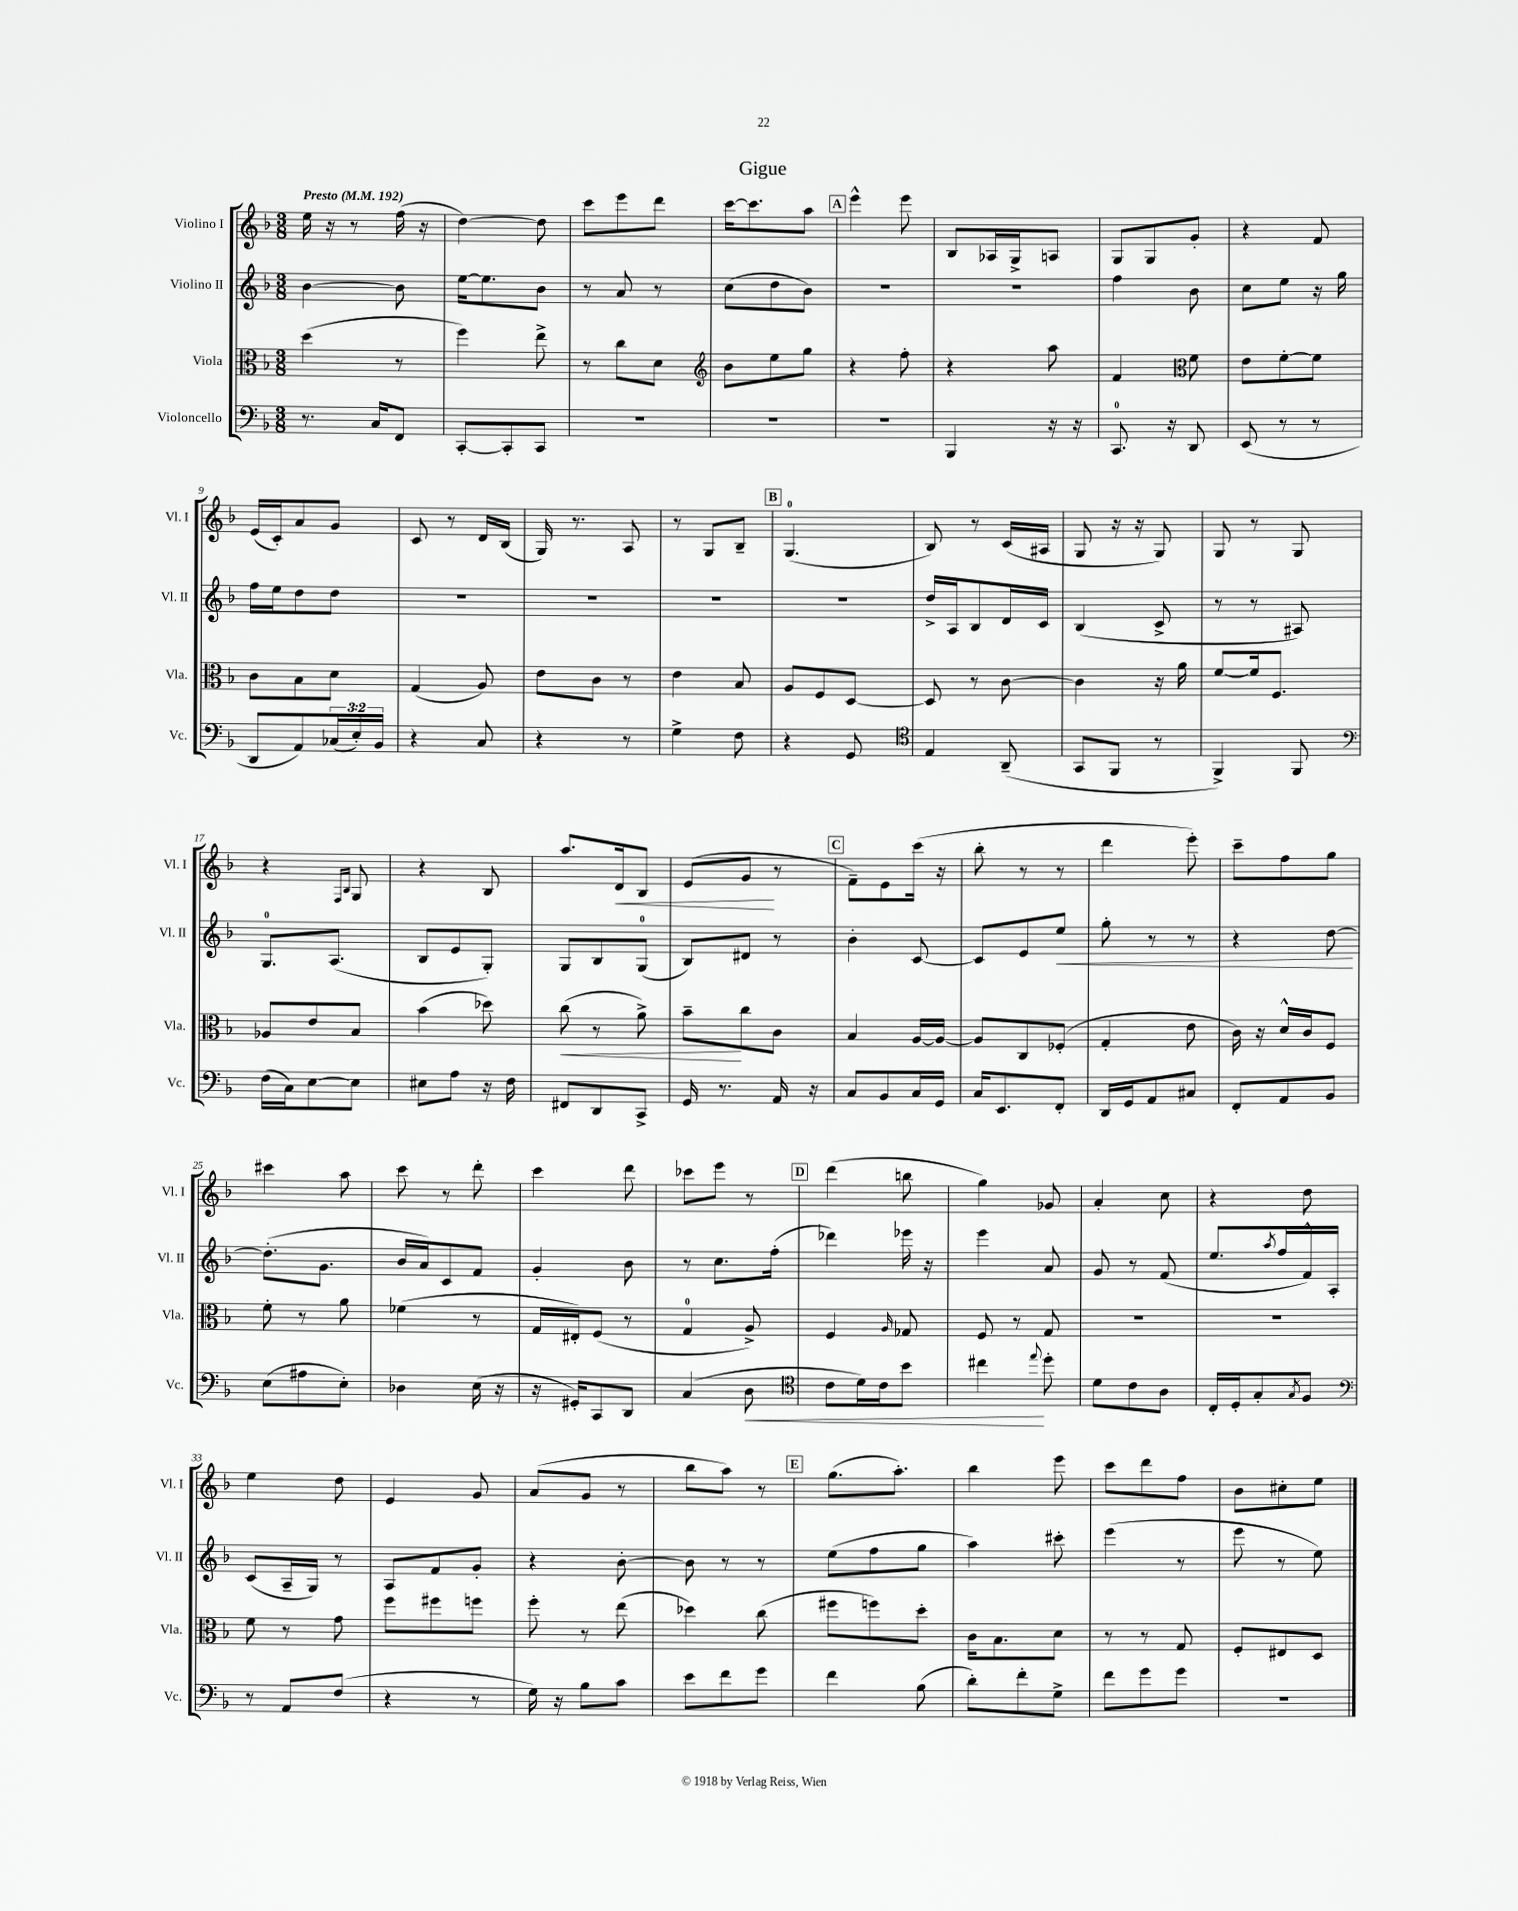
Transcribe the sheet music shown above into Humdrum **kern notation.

**kern	**kern	**kern	**kern
*staff4	*staff3	*staff2	*staff1
*clefF4	*clefC3	*clefG2	*clefG2
*k[b-]	*k[b-]	*k[b-]	*k[b-]
*M3/8	*M3/8	*M3/8	*M3/8
*MM192	*MM192	*MM192	*MM192
8.r	(4dd\	[4b-\	16ee\
.	.	.	16r
.	.	.	8r
16C/LK	.	.	.
8FF/J	8r	8b-\]	(16ff\
.	.	.	16r
=	=	=	=
[8CC'/L	4ff\)	[16ee\LK	[4dd\)
.	.	8.ee\]	.
8CC'/]	.	.	.
8CC/J	8ee^\	8b-\J	8dd\]
=	=	=	=
4.r	8r	8r	8ccc\L
.	8cc\L	8a/	8eee\
.	8d\J	8r	8ddd\J
=	=	=	=
*	*clefG2	*	*
4.r	8b-\L	(8cc\L	[16ccc\LK
.	.	.	8.ccc\]
.	8ee\	8dd\	.
.	8gg\J	8b-\J)	8aa\J
=	=	=	=
4.r	4r	4.r	4eee^^\
.	8ff'\	.	8eee\
=	=	=	=
4BBB-/	4r	4.r	8B-/L
.	.	.	16A-/L
.	.	.	16G^/J
16r	8aa\	.	8A/J
16r	.	.	.
=	=	=	=
8.CC/	4f/	4ff\	8G/L
.	.	.	8G/
16r	.	.	.
*	*clefC3	*	*
8DD/	8f\	8b-\	8g'/J
=	=	=	=
(8EE/	8e\L	8cc\L	4r
8r	[8f'\	8ee\J	.
8r	8f\]J	16r	8f/
.	.	16gg\	.
=	=	=	=
8DD/L	8c\L	16ff\LL	(16e/LL
.	.	16ee\J	16c'/J)
8AA/)	8B-\	8dd\	8a/
(24C-/L	8d\J	8dd\J	8g/J
24E'/)	.	.	.
24BB-/JJ	.	.	.
=	=	=	=
4r	(4G/	4.r	8c/
.	.	.	8r
8C/	8A/)	.	16d/LL
.	.	.	(16B-/JJ
=	=	=	=
4r	8e\L	4.r	16G/)
.	.	.	8.r
.	8c\J	.	.
8r	8r	.	8A/
=	=	=	=
4G^\	4e\	4.r	8r
.	.	.	8G/L
8F\	8B-/	.	8B-~/J
=	=	=	=
4r	8A/L	4.r	(4.G/
.	8F/	.	.
8GG/	[8D/J	.	.
=	=	=	=
*clefC4	*	*	*
4E/	8D/]	16dd^/LL	8B-/)
.	.	16A/J	.
.	8r	8B-/	8r
(8AA~/	[8c\	16d/L	(16c/LL
.	.	16c/JJ	16A#/JJ
=	=	=	=
8GG/L	4c\]	(4B-/	8G/
8FF/J	.	.	16r
.	.	.	16r
8r	16r	8c^/	8G/)
.	16a\	.	.
=	=	=	=
4FF^/)	[8f/L	8r	8G/
.	16f/]k	8r	8r
.	8.F/J	.	.
8FF/	.	8A#/)	8G/
=	=	=	=
*clefF4	*	*	*
(16F\LL	8A-/L	8.G/L	4r
16C\J)	.	.	.
[8E\	8e/	.	.
.	.	(8.A/J	.
.	.	.	16qqF/LL
.	.	.	16qqB-/JJ
8E\]J	8B-/J	.	8G/
=	=	=	=
8E#\L	(4b-\	8B-/L	4r
8A\J	.	8e/	.
16r	8dd-\)	8G'/J)	8B-/
16F\	.	.	.
=	=	=	=
8FF#/L	(8cc\	8G/L	8.aa/L
8DD/	8r	8B-/	.
.	.	.	16d/k
8CC^/J	8a^\)	(8G/J	8B-/J
=	=	=	=
16GG/	8b-~\L	8B-/L)	(8e/L
8.r	.	.	.
.	8cc\	8d#/J	8g/J
16AA/	8c\J	8r	8r
16r	.	.	.
=	=	=	=
8C/L	4B-/	4b-'\	8f~\L)
8BB-/	.	.	8e\
16C/L	[16A/LL	[8c/	(16ccc\Jk
16GG/JJ	16A/_JJ	.	16r
=	=	=	=
16C/LK	8A/]L	8c/]L	8bb-'\
8.EE/	.	.	.
.	8C/	8e/	8r
8FF'/J	(8F-'/J	8ee/J	8r
=	=	=	=
16DD/LL	4G'/	8gg'\	4ddd\
16GG/J	.	.	.
8AA/	.	8r	.
8C#/J	8e\	8r	8eee'\)
=	=	=	=
8FF'/L	16c\)	4r	8ccc~\L
.	16r	.	.
8AA/	16d^^/LL	.	8ff\
.	16c/J	.	.
8BB-/J	8F/J	[8dd\	8gg\J
=	=	=	=
(8E\L	8f'\	(8.dd'\]L	4ccc#\
8A#\	8r	.	.
.	.	8.g\J	.
8E'\J)	8a\	.	8aa\
=	=	=	=
4D-\	(4f-\	16b-/LL	8ccc\
.	.	16a/J)	.
.	.	8c/	8r
(16E\	8r	8f/J	8ddd'\
16r	.	.	.
=	=	=	=
16r	16G/LL	4g'/	4ccc\
16GG#'/LK)	16E#'/J)	.	.
8CC/	(8F/J	.	.
8DD/J	8r	8b-\	8ddd\
=	=	=	=
(4C/	4G/	8r	8ccc-\L
.	.	8.cc\L	8eee\J
8D\	8A^/)	.	8r
.	.	(16ff'\Jk	.
=	=	=	=
*clefC4	*	*	*
8c\L	4F/	4ddd-\)	(4ddd\
16d\L)	.	.	.
16c\J	.	.	.
.	16qqA/	.	.
8b-\J	8G-/	16eee-\	8bb\
.	.	16r	.
=	=	=	=
4cc#\	8F/	4eee\	4gg\)
.	8r	.	.
8qqee/	.	.	.
8dd'\	8G/	8a/	8g-/
=	=	=	=
8d\L	4.r	8g/	4a'/
8c\	.	8r	.
8A\J	.	(8f/	8cc\
=	=	=	=
16C'/LL	4.r	8.ee/L	4r
16D'/J	.	.	.
8G'/	.	.	.
.	.	8qaa/	.
.	.	16ff/L	.
8qG/	.	.	.
8F/J	.	16f^^/)	8dd\
.	.	16A'/JJ	.
=	=	=	=
*clefF4	*	*	*
8r	8f\	(8c/L	4ee\
8AA/L	8r	16A~/L	.
.	.	16G/JJ)	.
(8F/J	8g\	8r	8dd\
=	=	=	=
4r	8ff\L	8A/L	4e/
.	8ff#\	8f/	.
8r	8ff\J	8g'/J	8g/
=	=	=	=
16G\)	8ff'\	4r	(8a/L
16r	.	.	.
8B-\L	8r	.	8g/J
8c\J	(8ee\	[8b-'\	8r
=	=	=	=
8e\L	4dd-\)	8b-\]	8bb-\L
8f\	.	8r	8aa\J)
8g\J	(8cc\	8r	8r
=	=	=	=
4f\	8ff#\L	(8ee\L	(8.gg\L
.	8ff\)	8ff\	.
.	.	.	8.aa'\J)
(8B-\	8dd'\J	8gg\J	.
=	=	=	=
8d'\L)	16c\LK	4aa\)	4bb-\
.	8.B-\	.	.
8f'\	.	.	.
8G^\J	8d\J	8ccc#'\	8eee\
=	=	=	=
8f\L	8r	(4eee\	8ccc\L
8g\	8r	.	8ddd\
8g\J	8G/	8r	8ff\J
=	=	=	=
4.r	8F'/L	8eee\	8b-\L
.	8E#/	8r	8cc#'\
.	8D/J	8ee\)	8ee\J
==	==	==	==
*-	*-	*-	*-
